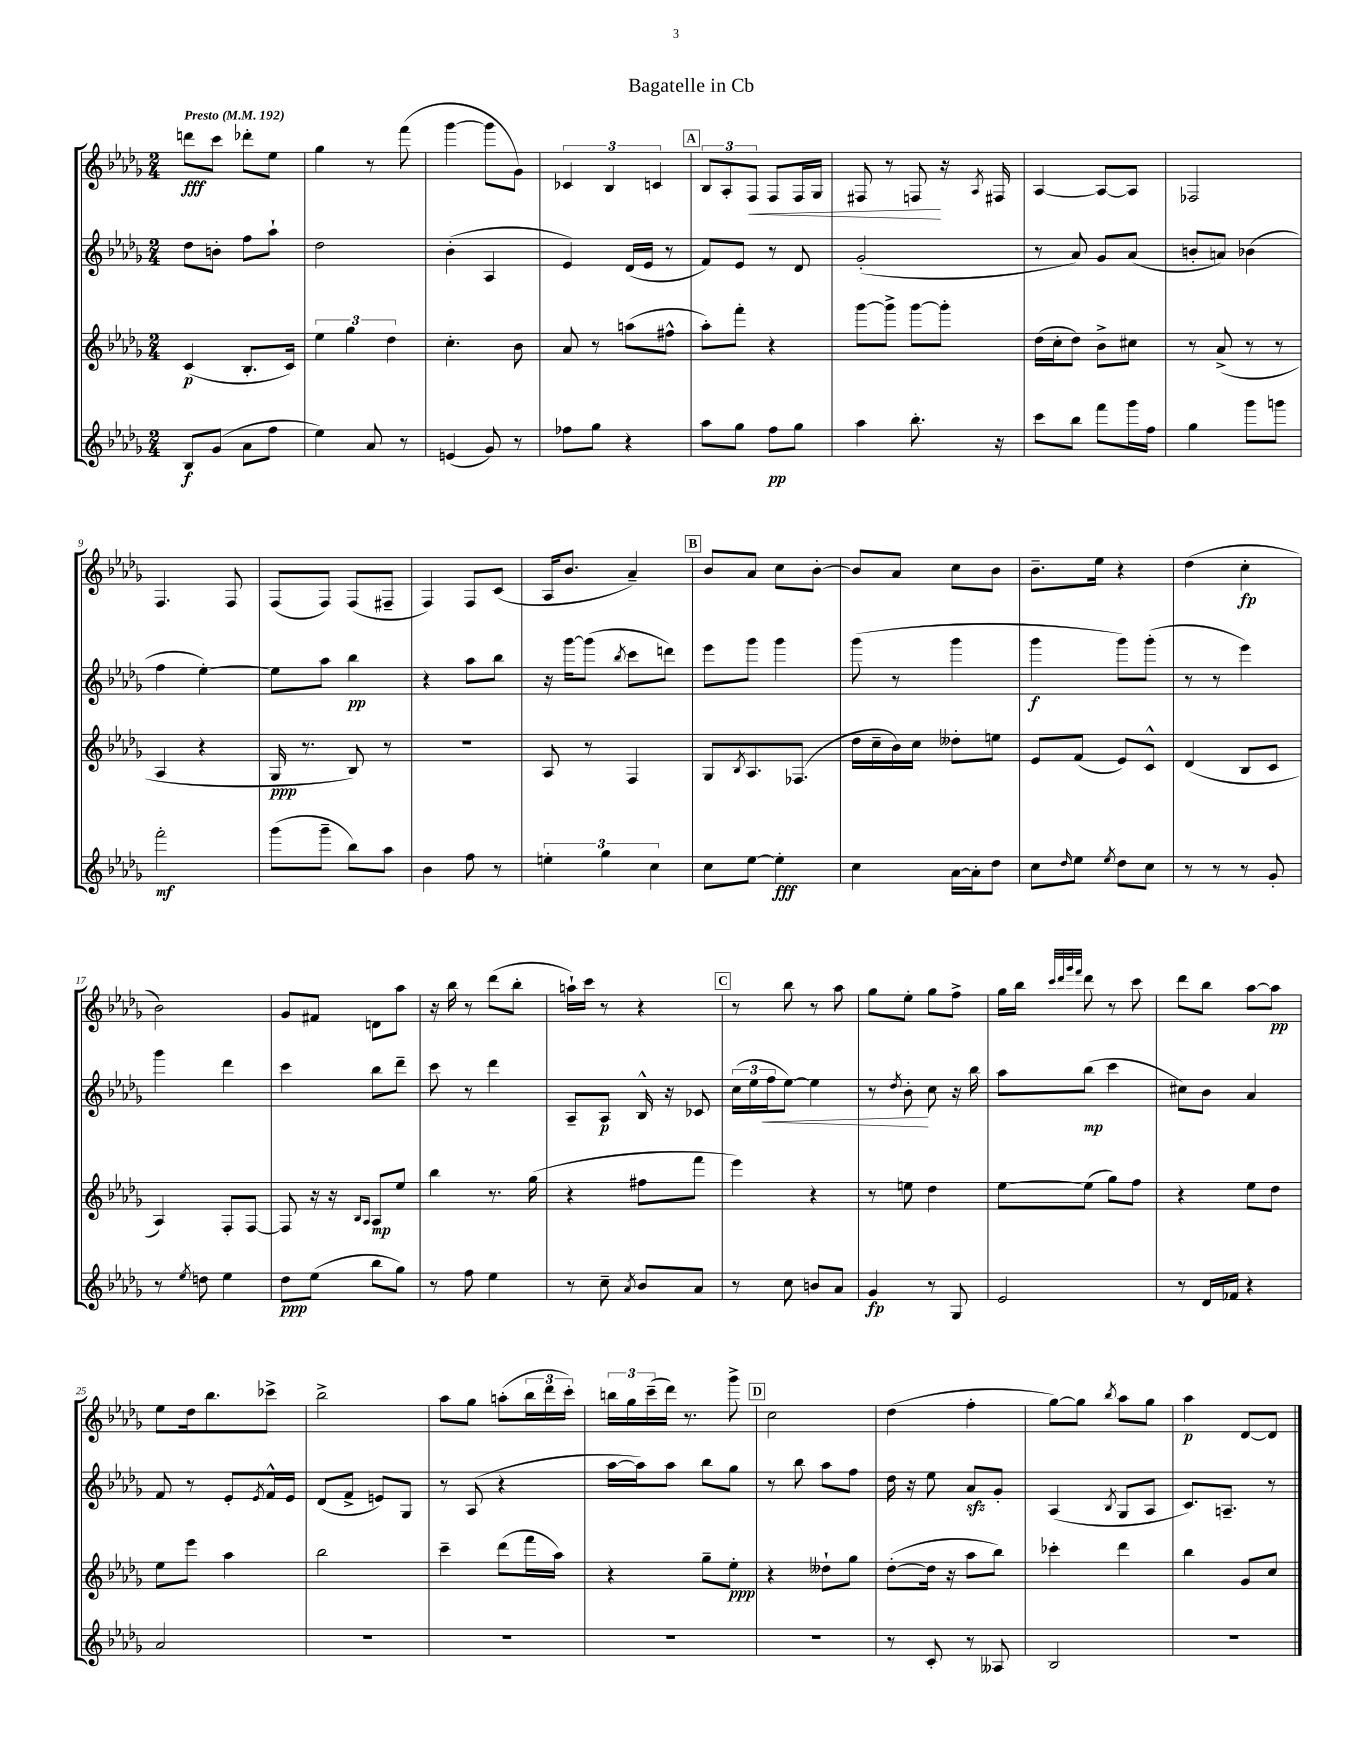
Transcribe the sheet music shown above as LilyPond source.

\header { title = "Bagatelle in Cb" }
<<
\new StaffGroup <<
\new Staff = "s0" {
    \clef treble \key des \major \numericTimeSignature \time 2/4 \tempo "Presto" 4 = 192
    d'''8\fff c'''8 des'''8-. ees''8 |
    ges''4 r8 f'''8( |
    ges'''4~ ges'''8 ges'8) |
    \tuplet 3/2 { ces'4 bes4 c'4 } |
    \mark \markup { \box "A" } \tuplet 3/2 { bes8 aes8-. f8\< } f8 f16 ges16 |
    fis8 r8 f8\! r16 \acciaccatura { aes8 } fis16 |
    aes4~ aes8~ aes8 |
    fes2 |
    f4. f8 |
    f8( f8) f8( fis8-- |
    f4) f8 c'8( |
    aes16 bes'8. aes'4--) |
    \mark \markup { \box "B" } bes'8 aes'8 c''8 bes'8~-. |
    bes'8 aes'8 c''8 bes'8 |
    bes'8.-- ees''16 r4 |
    des''4( c''4-.\fp |
    bes'2) |
    ges'8 fis'8 d'8 aes''8 |
    r16 bes''16 r8 des'''8( bes''8-. |
    a''16-!) c'''16 r8 r4 |
    \mark \markup { \box "C" } r8 bes''8 r8 aes''8 |
    ges''8 ees''8-. ges''8 f''8-> |
    ges''16 bes''16 \grace { c'''32 des'''32 ges'''32 f'''32 } des'''8 r8 c'''8 |
    des'''8 bes''8 aes''8~ aes''8\pp |
    ees''8 des''16 bes''8. ces'''8-> |
    bes''2-> |
    aes''8 ges''8 a''8-.( \tuplet 3/2 { bes''16 des'''16 c'''16-.) } |
    \tuplet 3/2 { b''16 ges''16 c'''16--( } des'''16) r8. ges'''8-> |
    \mark \markup { \box "D" } c''2 |
    des''4( f''4-. |
    ges''8~) ges''8 \acciaccatura { bes''8 } aes''8 ges''8 |
    aes''4\p des'8~ des'8 \bar "|." |
}
\new Staff = "s1" {
    \clef treble \key des \major \numericTimeSignature \time 2/4
    des''8 b'8-. f''8 aes''8-! |
    des''2 |
    bes'4-.( aes4 |
    ees'4) des'16( ees'16 r8 |
    \mark \markup { \box "A" } f'8) ees'8 r8 des'8 |
    ges'2-.( |
    r8 aes'8) ges'8 aes'8( |
    b'8-. a'8) bes'4( |
    f''4 ees''4~-.) |
    ees''8 aes''8 bes''4\pp |
    r4 aes''8 bes''8 |
    r16 ges'''16~ ges'''8( \acciaccatura { bes''8 } c'''8 d'''8) |
    \mark \markup { \box "B" } ees'''8 ges'''8 ges'''4 |
    ges'''8( r8 ges'''4 |
    ges'''4\f ges'''8) ges'''8-.( |
    r8 r8 ees'''4) |
    ges'''4 des'''4 |
    c'''4 bes''8 des'''8-- |
    c'''8 r8 des'''4 |
    aes8-- aes8\p bes16-^ r16 ces'8 |
    \mark \markup { \box "C" } \tuplet 3/2 { c''16( ees''16 f''16\< } ees''8~) ees''4 |
    r8 \acciaccatura { des''8 } bes'8-.\! c''8 r16 bes''16 |
    aes''8 bes''8\mp( c'''4 |
    cis''8) bes'8 aes'4 |
    f'8 r8 ees'8-. \acciaccatura { ees'8 } f'16-^ ees'16 |
    des'8( f'8-> e'8) ges8 |
    r8 aes8( r4 |
    aes''16~ aes''16) aes''8 bes''8 ges''8 |
    \mark \markup { \box "D" } r8 bes''8 aes''8 f''8 |
    des''16 r16 ees''8 aes'8\sfz ges'8-. |
    aes4( \acciaccatura { bes8 } ges8 aes8 |
    c'8.) a8.-- r8 \bar "|." |
}
\new Staff = "s2" {
    \clef treble \key des \major \numericTimeSignature \time 2/4
    c'4\p( bes8.-. c'16) |
    \tuplet 3/2 { ees''4 ges''4 des''4 } |
    c''4.-. bes'8 |
    aes'8 r8 a''8( fis''8-^ |
    \mark \markup { \box "A" } aes''8-.) f'''8-. r4 |
    ges'''8~ ges'''8-> ges'''8~ ges'''8-. |
    des''16( c''16-. des''8) bes'8-> cis''8 |
    r8 aes'8->( r8 r8 |
    aes4 r4 |
    ges16\ppp r8. bes8) r8 |
    R2 |
    aes8 r8 f4 |
    \mark \markup { \box "B" } ges8 \acciaccatura { bes8 } aes8. fes8.( |
    des''16 c''16-- bes'16) c''16 deses''8-. e''8 |
    ees'8 f'8( ees'8) c'8-^ |
    des'4( bes8 c'8 |
    aes4) f8-. f8~ |
    f8 r16 r16 \grace { bes16 aes16 } aes8\mp ees''8 |
    bes''4 r8. ges''16( |
    r4 fis''8 f'''8 |
    \mark \markup { \box "C" } ees'''4) r4 |
    r8 e''8 des''4 |
    ees''8~ ees''8( ges''8) f''8 |
    r4 ees''8 des''8 |
    ees''8 ees'''8 aes''4 |
    bes''2 |
    c'''4-- des'''8( f'''16 aes''16) |
    r4 ges''8-- ees''8-.\ppp |
    \mark \markup { \box "D" } r4 deses''8-! ges''8 |
    des''8~-.( des''16 r16 aes''8 bes''8) |
    ces'''4-. des'''4 |
    bes''4 ges'8 c''8 \bar "|." |
}
\new Staff = "s3" {
    \clef treble \key des \major \numericTimeSignature \time 2/4
    bes8\f ges'8( aes'8 f''8 |
    ees''4) aes'8 r8 |
    e'4( ges'8) r8 |
    fes''8 ges''8 r4 |
    \mark \markup { \box "A" } aes''8 ges''8 f''8\pp ges''8 |
    aes''4 bes''8.-. r16 |
    c'''8 bes''8 f'''8 ges'''16 f''16 |
    ges''4 ges'''8 g'''8 |
    f'''2-.\mf |
    ges'''8( ges'''8-- bes''8) aes''8 |
    bes'4 f''8 r8 |
    \tuplet 3/2 { e''4-. ges''4 c''4 } |
    \mark \markup { \box "B" } c''8 ees''8~ ees''4-.\fff |
    c''4 aes'16~ aes'16-. des''8 |
    c''8 \grace { des''16 } ees''8 \acciaccatura { ees''8 } des''8 c''8 |
    r8 r8 r8 ges'8-. |
    r8 \acciaccatura { ees''8 } d''8 ees''4 |
    des''8\ppp ees''8( bes''8 ges''8) |
    r8 f''8 ees''4 |
    r8 c''8-- \acciaccatura { aes'8 } bes'8 aes'8 |
    \mark \markup { \box "C" } r8 c''8 b'8 aes'8 |
    ges'4\fp r8 ges8 |
    ees'2 |
    r8 des'16 fes'16 r4 |
    aes'2 |
    R2 |
    R2 |
    R2 |
    \mark \markup { \box "D" } R2 |
    r8 c'8-. r8 aeses8 |
    bes2 |
    R2 \bar "|." |
}
>>
>>
